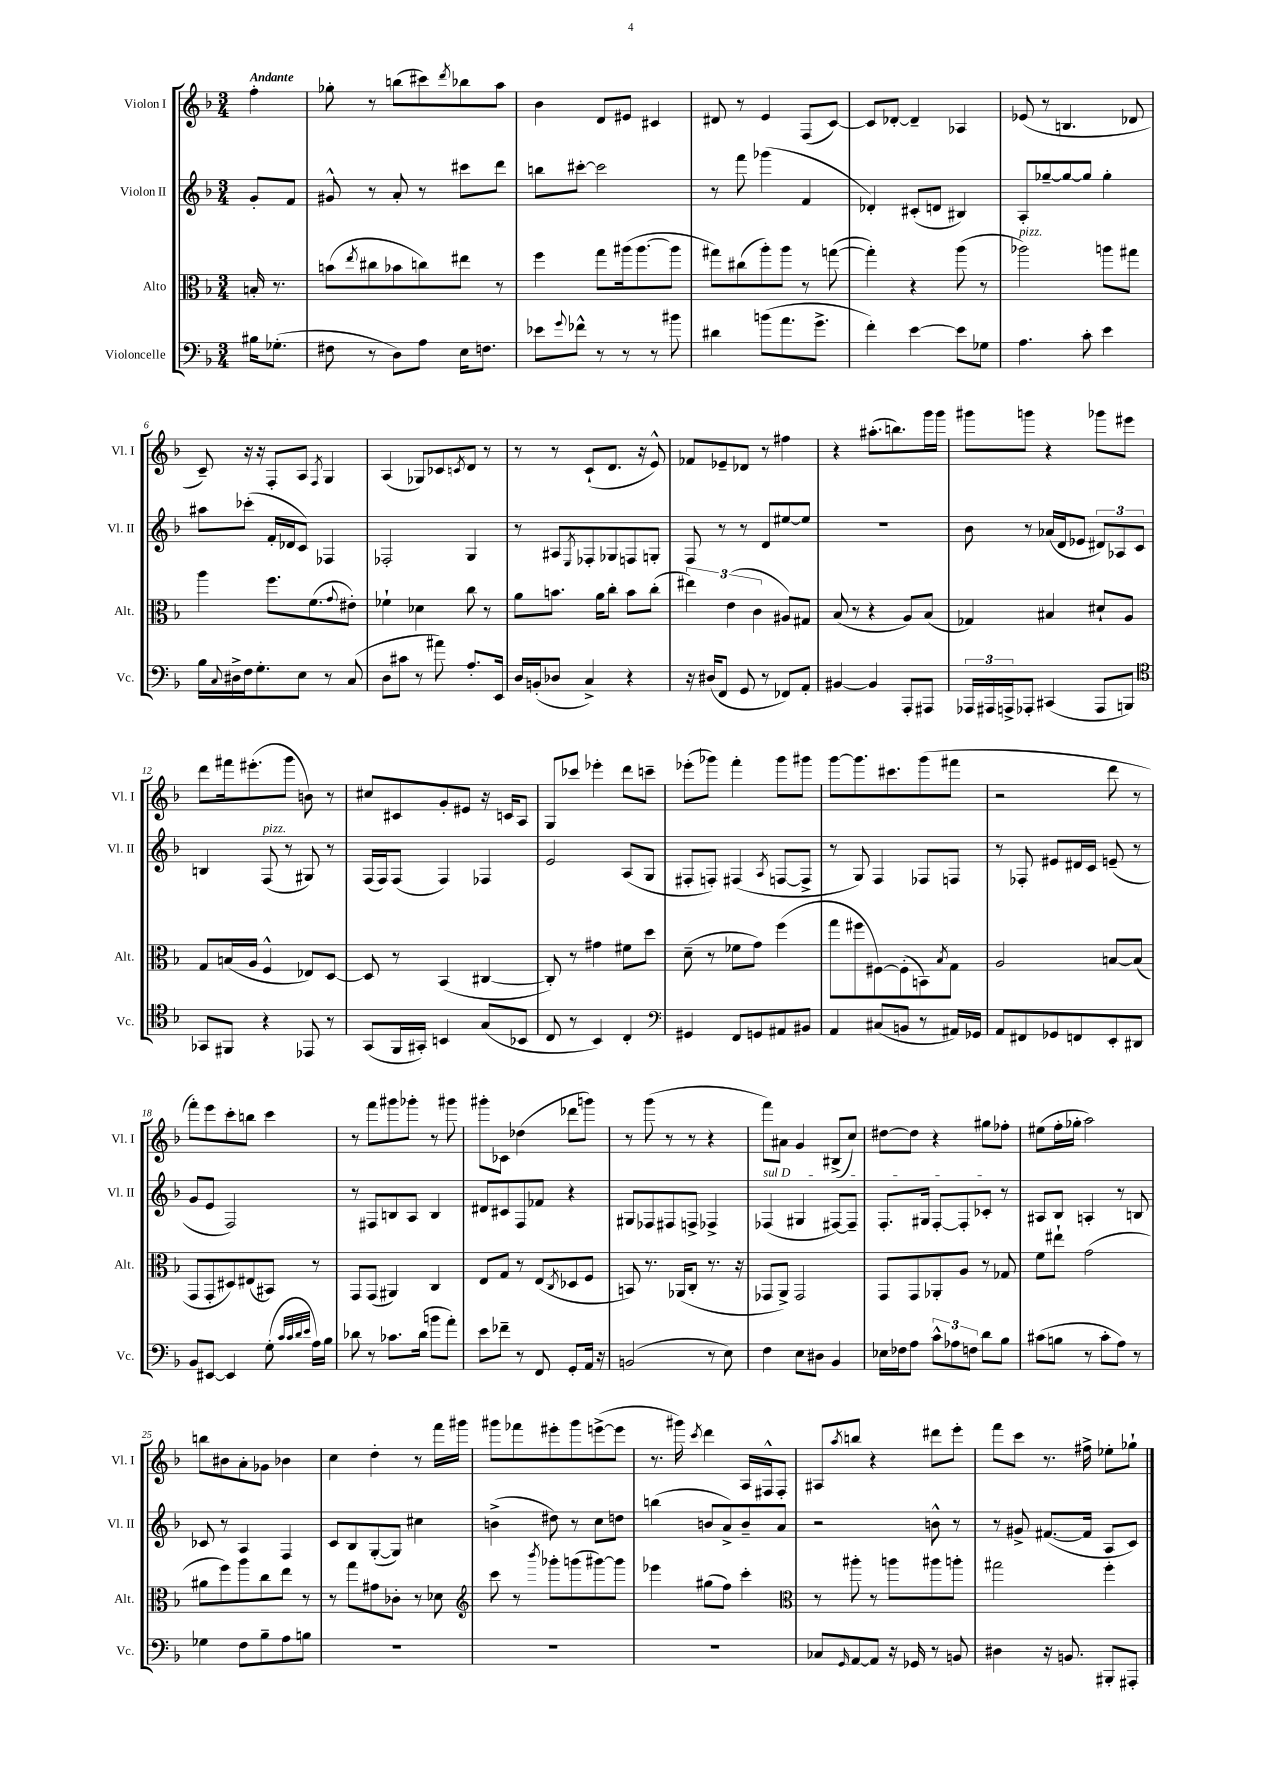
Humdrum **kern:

**kern	**kern	**kern	**kern
*staff4	*staff3	*staff2	*staff1
*clefF4	*clefC3	*clefG2	*clefG2
*k[b-]	*k[b-]	*k[b-]	*k[b-]
*M3/4	*M3/4	*M3/4	*M3/4
16B#\LK	16B'/	8g'/L	4ff'\
(8.G-'\J	8.r	.	.
.	.	8f/J	.
=	=	=	=
8F#\	(8b\L	8g#^^/	8gg-'\
.	8qee/	.	.
8r	8cc#\	8r	8r
8D\L)	8b-\	8a'/	(8bb\L
8A\J	8cc\)	8r	8ccc#\)
.	.	.	8qddd/
16E\LK	8ee#\J	8ccc#\L	8bb-\
8.F\J	.	.	.
.	8r	8ddd\J	8aa\J
=	=	=	=
8e-\L	4ff\	8bb\L	4b-\
8qqg/	.	.	.
8f-^^\J	.	[8ccc#'\J	.
8r	8gg\L	2ccc#\]	8d/L
8r	(16aa#\k	.	8e#/J
.	[8.aa#\	.	.
8r	.	.	4c#/
8b#\	8aa#\]J	.	.
=	=	=	=
4d#\	8gg#\L)	8r	8d#/
.	(8cc#\	8fff\	8r
(8b\L	8aa'\)	(4ggg-\	4e/
8.a\	8aa\J	.	.
.	8r	4f/	(8F/L
8.g^\J	.	.	.
.	([8gg\	.	[8c/J)
=	=	=	=
4f'\)	4gg'\])	4d-'/)	8c/]L
.	.	.	[8d-'/J
[4e\	4r	(8c#'/L	4d-~/]
.	.	8d/J	.
8e\]L	(8aa\	4B#/)	4A-/
8G-\J	8r	.	.
=	=	=	=
4.A\	2aa-\)	8A'/L	(8e-/
.	.	[8gg-~/	8r
.	.	8gg-/_	4.B/
8c'\	.	8gg-/]J	.
4e\	8aa\L	4gg-'\	.
.	8gg#\J	.	8d-/
=	=	=	=
16B-\LL	4aa\	8aa#\L	8c~/)
8qqC/	.	.	.
16D#^\	.	.	.
16F\J	.	(8ccc-'\J	16r
8.G'\	.	.	16r
.	8.ff\L	16f'/LL	8F'/L
.	.	16d-/J	.
8E\J	.	8c/J)	8A/J
.	(8.f\	.	.
.	.	.	8qF/
8r	.	4F-/	4G/
.	8qqg/	.	.
(8C/	8e#'\J)	.	.
=	=	=	=
8D\L	4f-`\	2F-'/	(4A/
8c#\J	.	.	.
8r	4d-\	.	8G-/L)
8a#\)	.	.	8c-/
.	.	.	8qc/
8.A'/L	8cc\	4G/	8d/J
.	8r	.	8r
16EE/Jk	.	.	.
=	=	=	=
16D/LL	8a\L	8r	8r
(16BB'/J	.	.	.
8D-/J	8.b\J	8A#/L	8r
.	.	8qE/	.
4C^/)	.	8F-'/	(8c`/L
.	16a\LK	.	.
.	8cc'\J	8G-/	8.d/J
4r	8b\L	8F/	.
.	.	.	16r
.	(8cc'\J	8G'/J	8e^^/)
=	=	=	=
16r	6ee#\)	8F/	8f-/L
(16D#/LK	.	.	.
8FF/J	.	8r	8e-~/
.	(6e\	.	.
8GG/	.	8r	8d-/J
.	6c\	.	.
8r	.	8d/L	8r
8FF-/L)	8A#/L)	[8ee#/	4ff#\
8AA'/J	8G#/J	8ee#/]J	.
=	=	=	=
[4BB#/	(8B-/	2.r	4r
.	8r	.	.
4BB#/]	4r	.	(8.aa#'\L
.	.	.	8.bb\)
8AAA'/L	8A/L)	.	.
8AAA#/J	(8B-/J	.	16ggg\L
.	.	.	16ggg\JJ
=	=	=	=
24AAA-/LL	4G-/)	8b-\	8ggg#\L
24AAA#/	.	.	.
24AAA^/J	.	.	.
8AAA-'/J	.	8r	8ggg\J
(4CC#/	4B#/	(16a-/LL	4r
.	.	16d/J	.
.	.	8e-/J	.
8AAA-/L	8d#`/L	12d#/L)	8ggg-\L
.	.	12A-/	.
8BBB/J)	8A/J	.	8eee#\J
.	.	12c/J	.
=	=	=	=
*clefC4	*	*	*
8GG-/L	8G/L	4B/	8ddd\L
8FF#/J	(16B/L	.	16fff#\k
.	16A/JJ	.	(8.eee#'\
4r	4F^^/	(8F/	.
.	.	8r	8ggg\J
8EE-/	8E-/L)	8G#/)	8b\)
8r	[8D/J	8r	8r
=	=	=	=
(8GG/L	8D/]	(16F/LL	8cc#/L
.	.	16F/J)	.
16FF/L	8r	(8F/J	8c#/
16GG#'/JJ)	.	.	.
4BB/	(4BB-/	4F/)	8g'/
.	.	.	8e#/J
(8G/L	[4C#/	4F-/	16r
.	.	.	16c/LK
8BB-/J	.	.	8A/J
=	=	=	=
8C/	8C#'/])	2e/	8G/L
8r	8r	.	8ccc-/J
4BB-/)	4g#\	.	4eee-'\
4C'/	8f#\L	(8A/L	8ddd\L
.	8dd\J	8G/J	8ccc~\J
=	=	=	=
*clefF4	*	*	*
4GG#/	(8d~\	8F#'/L	(8eee-'\L
.	8r	8F'/J)	8ggg-\J)
8FF/L	8f-\L	(4F#/	4fff'\
8GG/	8g\J)	.	.
.	.	8qA/	.
8AA#/	(4ff\	[8F/L	8ggg-\L
8BB#/J	.	8F^/]J	8ggg#\J
=	=	=	=
4AA/	8gg\L	8r	[8ggg\L
.	8ff#\	8G/)	8.ggg\]
(8C#/L	[8F#\)	4F/	.
.	.	.	8.ccc#\
8BB/J	(8F#'\]	.	.
8r	8BB\)	8F-/L	(8ggg\
.	8qB-/	.	.
16AA#/LL)	8G\J	8F/J	8fff#\J
16GG-/JJ	.	.	.
=	=	=	=
8AA/L	2A/	8r	2r
8FF#/	.	8F-'/	.
8GG-/	.	8e#/L	.
8FF/	.	16d#/L	.
.	.	16c/JJ	.
8EE'/	[8B/L	(8e~/	8ddd\
8DD#/J	(8B/]J	8r	8r
=	=	=	=
8BB-/L	8GG/L	8g/L	8fff'\L)
[8EE#/J	8GG'/	8e/J	8eee\
4EE#/]	8D#/)	2F/)	8ccc'\
.	(8E#/	.	8bb\J
(8G'\	8BB#/J)	.	4ccc\
32qqc/LLL	.	.	.
32qqc/	.	.	.
32qqd/	.	.	.
32qqe/JJJ	.	.	.
16A\LL)	8r	.	.
16B-\JJ	.	.	.
=	=	=	=
8d-\	8GG/L	8r	8r
8r	(8GG/J	8F#/L	8fff\L
8.c-\L	4AA#/)	8B/	8ggg#\
.	.	8A/J	8ggg-'\J
(16d-\Jk	.	.	.
8b\L	4C/	4B/	8r
8a'\J)	.	.	8ggg#\
=	=	=	=
8e\L	8E/L	8d#/L	8ggg#'\L
8f-~\J	8G/J	8c#/	8c-\J
8r	8r	8F/	(4dd-\
8FF/	(8E/L	8f-/J	.
.	8qC/	.	.
8GG'/L	8D-/	4r	8ddd-\L
16AA/Jk	8F/J	.	8ggg\J)
16r	.	.	.
=	=	=	=
(2BB/	8BB/)	8G#/L	8r
.	8.r	8F-/	(8ggg\
.	.	8F#/	8r
.	(16AA-/LK	.	.
.	8C'/J	8F^/J	8r
8r	8.r	4F-^/	4r
8E\)	.	.	.
.	16r	.	.
=	=	=	=
4F\	8GG-/L	(4F-/	8fff\L)
.	8AA^/J)	.	8a#\J
8E\L	2GG-/	4G#/	4g/
8D#\J	.	.	.
4BB-/	.	[8F#/L)	(8B#^/L
.	.	8F#~/]J	8cc/J)
=	=	=	=
16E-\LL	8GG/L	8.F'/L	[8dd#\L
16F-\J	.	.	.
8A\J	8GG/	.	8dd#\]J
.	.	16G#/Jk	.
12c^^\L	8AA-'/	[8F'/L	4r
12A-\	.	.	.
.	8A/J	8F'/]	.
12F\J	.	.	.
8d\L	8r	8c-'/J	8gg#\L
8B-\J	8G-/	8r	8ff-'\J
=	=	=	=
(8c#\L	8f\L	8A#/L	(8ee#\L
8B\J	8ee#`\J	8B-/J	16ff'\L
.	.	.	16gg-'\JJ
8r	(2g\	4A'/	2aa\)
8c#'\L	.	.	.
8A\J)	.	8r	.
8r	.	8B/	.
=	=	=	=
4G-\	8a#\L	8c-/	8bb\L
.	8ff\)	8r	8b#\
8F\L	8aa\	4A/	8a'\
8B-~\	8cc\	.	8g-\J
8A\	8ee\J	4F/	4b-\
8B\J	8r	.	.
=	=	=	=
2.r	8r	8c/L	4cc\
.	8gg\L	8B-/	.
.	8g#\	([8G'/	4dd'\
.	8c-'\J	8G/]J)	.
.	8r	4cc#\	8r
.	8d-\	.	16fff\LL
.	.	.	16ggg#\JJ
=	=	=	=
*	*clefG2	*	*
2.r	8ccc\	(4b^\	8ggg#\L
.	8r	.	8fff-\
.	8qbbb-/	.	.
.	8ggg-'\L	8dd#\)	8eee#'\
.	(8ggg\	8r	8ggg#\
.	[8ggg#\)	8cc\L	([8eee^\
.	8ggg#\]J	8dd\J	8eee\]J
=	=	=	=
2.r	4eee-\	(4bb\	8.r
.	.	.	16ggg#\)
.	.	.	8qccc/
.	(8gg#\L	8b/L	4ddd\
.	8ff\J)	8a^/)	.
.	4ccc'\	8b~/	16A/LL
.	.	.	16F#^^/J
.	.	8a/J	8F#'/J
=	=	=	=
*	*clefC3	*	*
8C-/L	8r	2r	8A#/L
16qqGG/	.	.	8qaa/
[8AA/	8aa#'\	.	8bb/J
8AA/]J	8r	.	4r
16r	8aa\L	.	.
16GG-/	.	.	.
8r	8aa#\	8b^^\	8ddd#\L
8BB/	8aa'\J	8r	8eee'\J
=	=	=	=
4D#\	2gg#\	8r	8fff\L
.	.	8g#^/	8ccc\J
16r	.	([8.f#/L	8.r
8.BB/	.	.	.
.	.	16f#/]Jk	16ff#^\
8BBB#'/L	4ff'\	8A/L	8ee-'\L
8AAA#'/J	.	8c/J)	8gg-`\J
==	==	==	==
*-	*-	*-	*-
